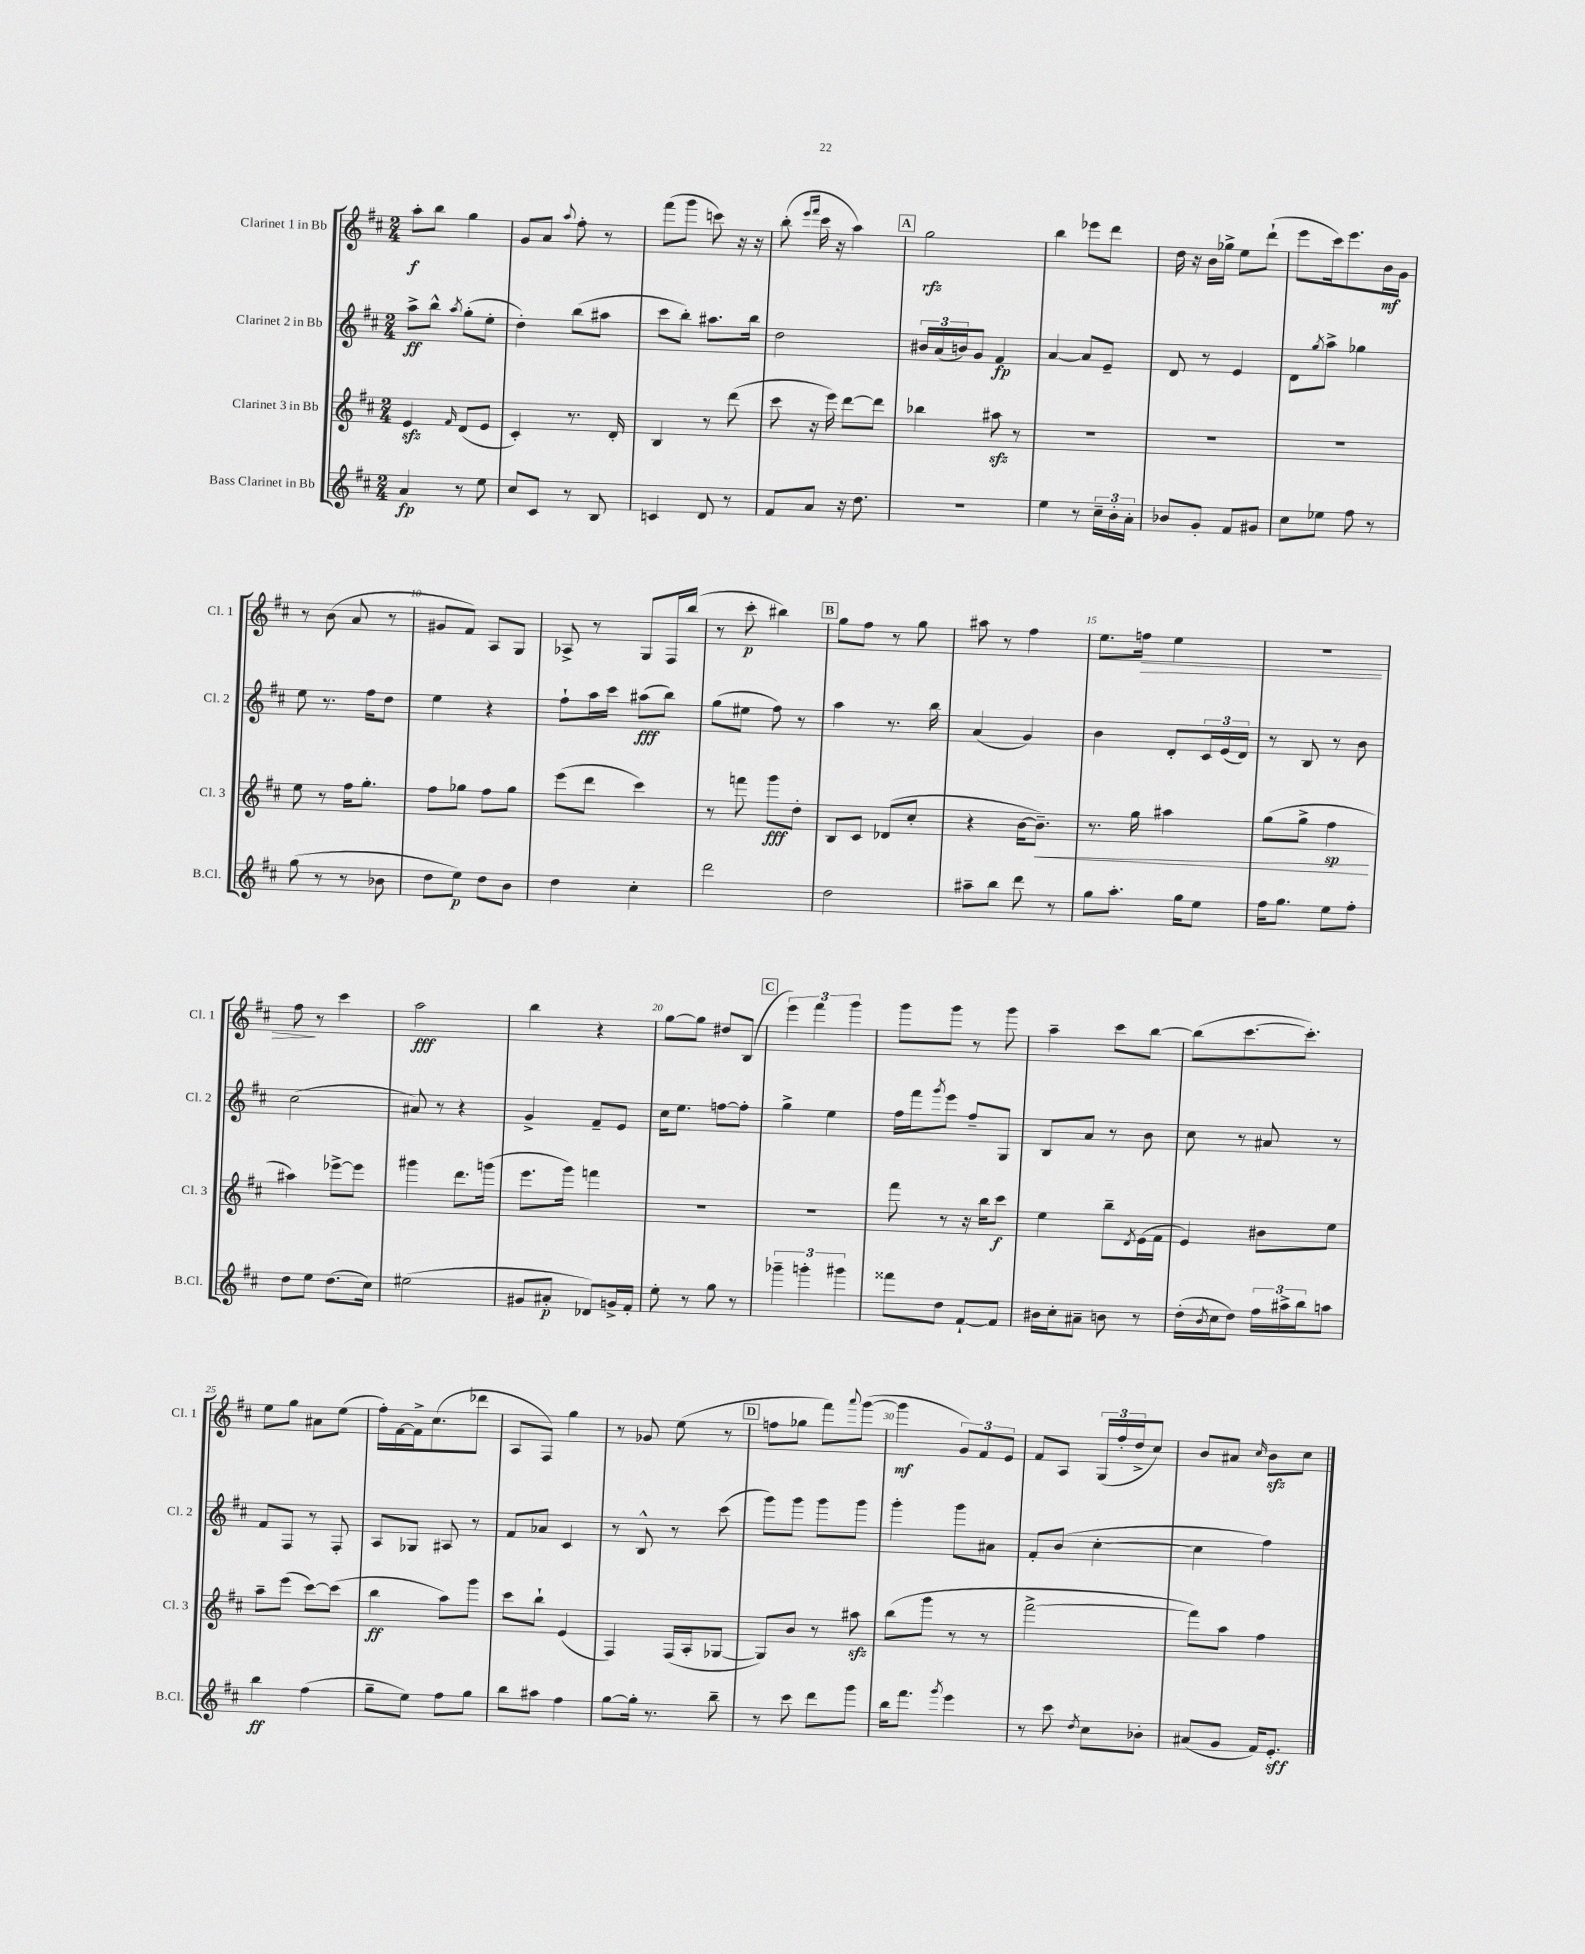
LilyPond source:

<<
\new StaffGroup <<
\new Staff = "s0" \with { instrumentName = "Clarinet 1 in Bb" shortInstrumentName = "Cl. 1" } {
    \clef treble \key d \major \numericTimeSignature \time 2/4
    a''8-.\f b''8 g''4 |
    g'8 a'8 \appoggiatura { a''8 } fis''8-. r8 |
    fis'''8( g'''8 c'''8) r16 r16 |
    b''8-.( \grace { e'''16 fis'''16 } cis'''16 r16 a''4) |
    \mark \markup { \box "A" } g''2\rfz |
    b''4 ees'''8 d'''8 |
    d''16 r16 b'16 ges''16-> e''8 d'''8-!( |
    e'''8 cis'''16) e'''8. b'16\mf g'16 |
    r8 b'8( a'8 r8 |
    gis'8 fis'8) a8 g8 |
    aes8-> r8 g8 fis16 b''16( |
    r8 cis'''8-.\p bis''4) |
    \mark \markup { \box "B" } g''8 fis''8 r8 g''8 |
    ais''8 r8 fis''4 |
    e''8. f''16\> e''4 |
    R2 |
    fis''8\! r8 cis'''4 |
    a''2\fff |
    b''4 r4 |
    g''8~ g''8 dis''8 b8( |
    \mark \markup { \box "C" } \tuplet 3/2 { e'''4) fis'''4 g'''4 } |
    g'''8 g'''8 r8 g'''8 |
    a''4-- cis'''8 b''8~ |
    b''8( cis'''8.~ cis'''8.-.) |
    e''8 g''8 ais'8 e''8( |
    fis''16-.) fis'16~ fis'16-> cis''8.( des'''8 |
    a8 fis8) g''4 |
    r8 ges'8 e''8( r8 |
    \mark \markup { \box "D" } f''8 ges''8 fis'''8) \appoggiatura { a'''8 } g'''8~( |
    g'''4\mf \tuplet 3/2 { g'8) fis'8 e'8 } |
    fis'8 a8 \tuplet 3/2 { g16( fis''16-. d''16-> } cis''8) |
    b'8 ais'8 \grace { cis''16 } b'8\sfz cis''8 \bar "|." |
}
\new Staff = "s1" \with { instrumentName = "Clarinet 2 in Bb" shortInstrumentName = "Cl. 2" } {
    \clef treble \key d \major \numericTimeSignature \time 2/4
    a''8->\ff b''8-^ \acciaccatura { a''8 } g''8-.( e''8-. |
    d''4-.) b''8( ais''8 |
    cis'''8 b''8-.) ais''8. b''16 |
    d''2 |
    \mark \markup { \box "A" } \tuplet 3/2 { bis'16 a'16( b'16) } g'8 fis'4\fp |
    a'4~ a'8 e'8-- |
    d'8 r8 e'4 |
    d'8 \acciaccatura { g''8 } a''8-> ges''4 |
    e''8 r8. fis''16 d''8 |
    e''4 r4 |
    fis''8-! a''16 cis'''16 ais''8\fff( b''8) |
    g''8( eis''8 fis''8) r8 |
    \mark \markup { \box "B" } a''4 r8. b''16 |
    a'4( g'4) |
    b'4 d'8-. \tuplet 3/2 { cis'16 e'16( d'16) } |
    r8 b8 r8 b'8 |
    cis''2( |
    ais'8) r8 r4 |
    g'4-> fis'8-- e'8 |
    cis''16 e''8. f''8~ f''8-. |
    \mark \markup { \box "C" } g''4-> e''4 |
    fis''16 fis'''16 \acciaccatura { g'''8 } e'''8 fis''8-- g8 |
    b8 a'8 r8 b'8 |
    cis''8 r8 ais'8 r8 |
    fis'8 fis8 r8 fis8-. |
    a8 ges8 ais8 r8 |
    fis'8 aes'8 cis'4 |
    r8 b8-^ r8 cis'''8( |
    \mark \markup { \box "D" } g'''8) g'''8 g'''8 g'''8 |
    g'''4-. g'''8 ais'8 |
    fis'8-. b'8( cis''4~-. |
    cis''4 fis''4) \bar "|." |
}
\new Staff = "s2" \with { instrumentName = "Clarinet 3 in Bb" shortInstrumentName = "Cl. 3" } {
    \clef treble \key d \major \numericTimeSignature \time 2/4
    e'4\sfz \grace { fis'16 } d'8( e'8 |
    cis'4-.) r8. d'16-. |
    b4 r8 d'''8( |
    cis'''8 r16 e'''16) d'''8~ d'''8 |
    \mark \markup { \box "A" } bes''4 ais''8\sfz r8 |
    R2 |
    R2 |
    R2 |
    e''8 r8 fis''16 g''8.-. |
    fis''8 ges''8 fis''8 ges''8 |
    e'''8( d'''8 cis'''4) |
    r8 f'''8 g'''8\fff d''8-. |
    \mark \markup { \box "B" } b8 cis'8 des'8( cis''8-. |
    r4 b'16~ b'8.--\<) |
    r8. g''16 ais''4 |
    g''8( g''8-> fis''4\sp\! |
    ais''4) ees'''8~-> ees'''8 |
    gis'''4 d'''8. g'''16( |
    e'''8. g'''16) f'''4 |
    R2 |
    \mark \markup { \box "C" } R2 |
    fis'''8 r8 r16 b''16 cis'''8\f |
    e''4 b''8-- \acciaccatura { d'8 } e'16( fis'16 |
    e'4) bis'8 e''8 |
    a''8-- e'''8( cis'''8~) cis'''8( |
    b''4\ff a''8) g'''8 |
    cis'''8 b''8-! e'4( |
    fis4) fis16( a16-. ges8~ |
    \mark \markup { \box "D" } ges8) b'8 r8 ais''8\sfz |
    b''8( g'''8 r8 r8 |
    fis'''2~-> |
    fis'''8) a''8 fis''4 \bar "|." |
}
\new Staff = "s3" \with { instrumentName = "Bass Clarinet in Bb" shortInstrumentName = "B.Cl." } {
    \clef treble \key d \major \numericTimeSignature \time 2/4
    a'4\fp r8 e''8 |
    cis''8 cis'8 r8 b8 |
    c'4 d'8 r8 |
    fis'8 a'8 r16 d''8. |
    \mark \markup { \box "A" } R2 |
    e''4 r8 \tuplet 3/2 { cis''16-- b'16-. a'16-. } |
    bes'8 g'8-. fis'8 gis'8 |
    cis''8 ees''8 fis''8 r8 |
    g''8( r8 r8 bes'8 |
    d''8 e''8\p) d''8 b'8 |
    d''4 cis''4-. |
    d'''2 |
    \mark \markup { \box "B" } d''2 |
    ais''8-- b''8 d'''8 r8 |
    g''8 a''8.-. g''16 e''8 |
    fis''16 g''8. e''8 fis''8-. |
    d''8 e''8 d''8.( cis''16) |
    eis''2( |
    gis'8 ais'8-.\p des'8) g'16-> fis'16-. |
    e''8-. r8 g''8 r8 |
    \mark \markup { \box "C" } \tuplet 3/2 { ges'''4-- g'''4-. gis'''4 } |
    fisis'''8 d''8 fis'8~-! fis'8 |
    bis'16 cis''16-. ais'8-- b'8 r8 |
    d''16-.( \acciaccatura { b'8 } cis''16 d''8) \tuplet 3/2 { fis''16 ais''16-> b''16 } a''8 |
    b''4\ff fis''4( |
    g''8-- e''8) fis''8 g''8 |
    b''8 ais''8 fis''4 |
    g''8~ g''16-. r8. b''8-- |
    \mark \markup { \box "D" } r8 cis'''8 d'''8 g'''8 |
    b''16 fis'''8. \acciaccatura { g'''8 } e'''4 |
    r8 cis'''8 \acciaccatura { d''8 } cis''8 bes'8-. |
    ais'8( g'8 fis'16) e'8.-.\sff \bar "|." |
}
>>
>>
\layout { \context { \Score \override BarNumber.break-visibility = ##(#f #t #t) barNumberVisibility = #(every-nth-bar-number-visible 5) } }
